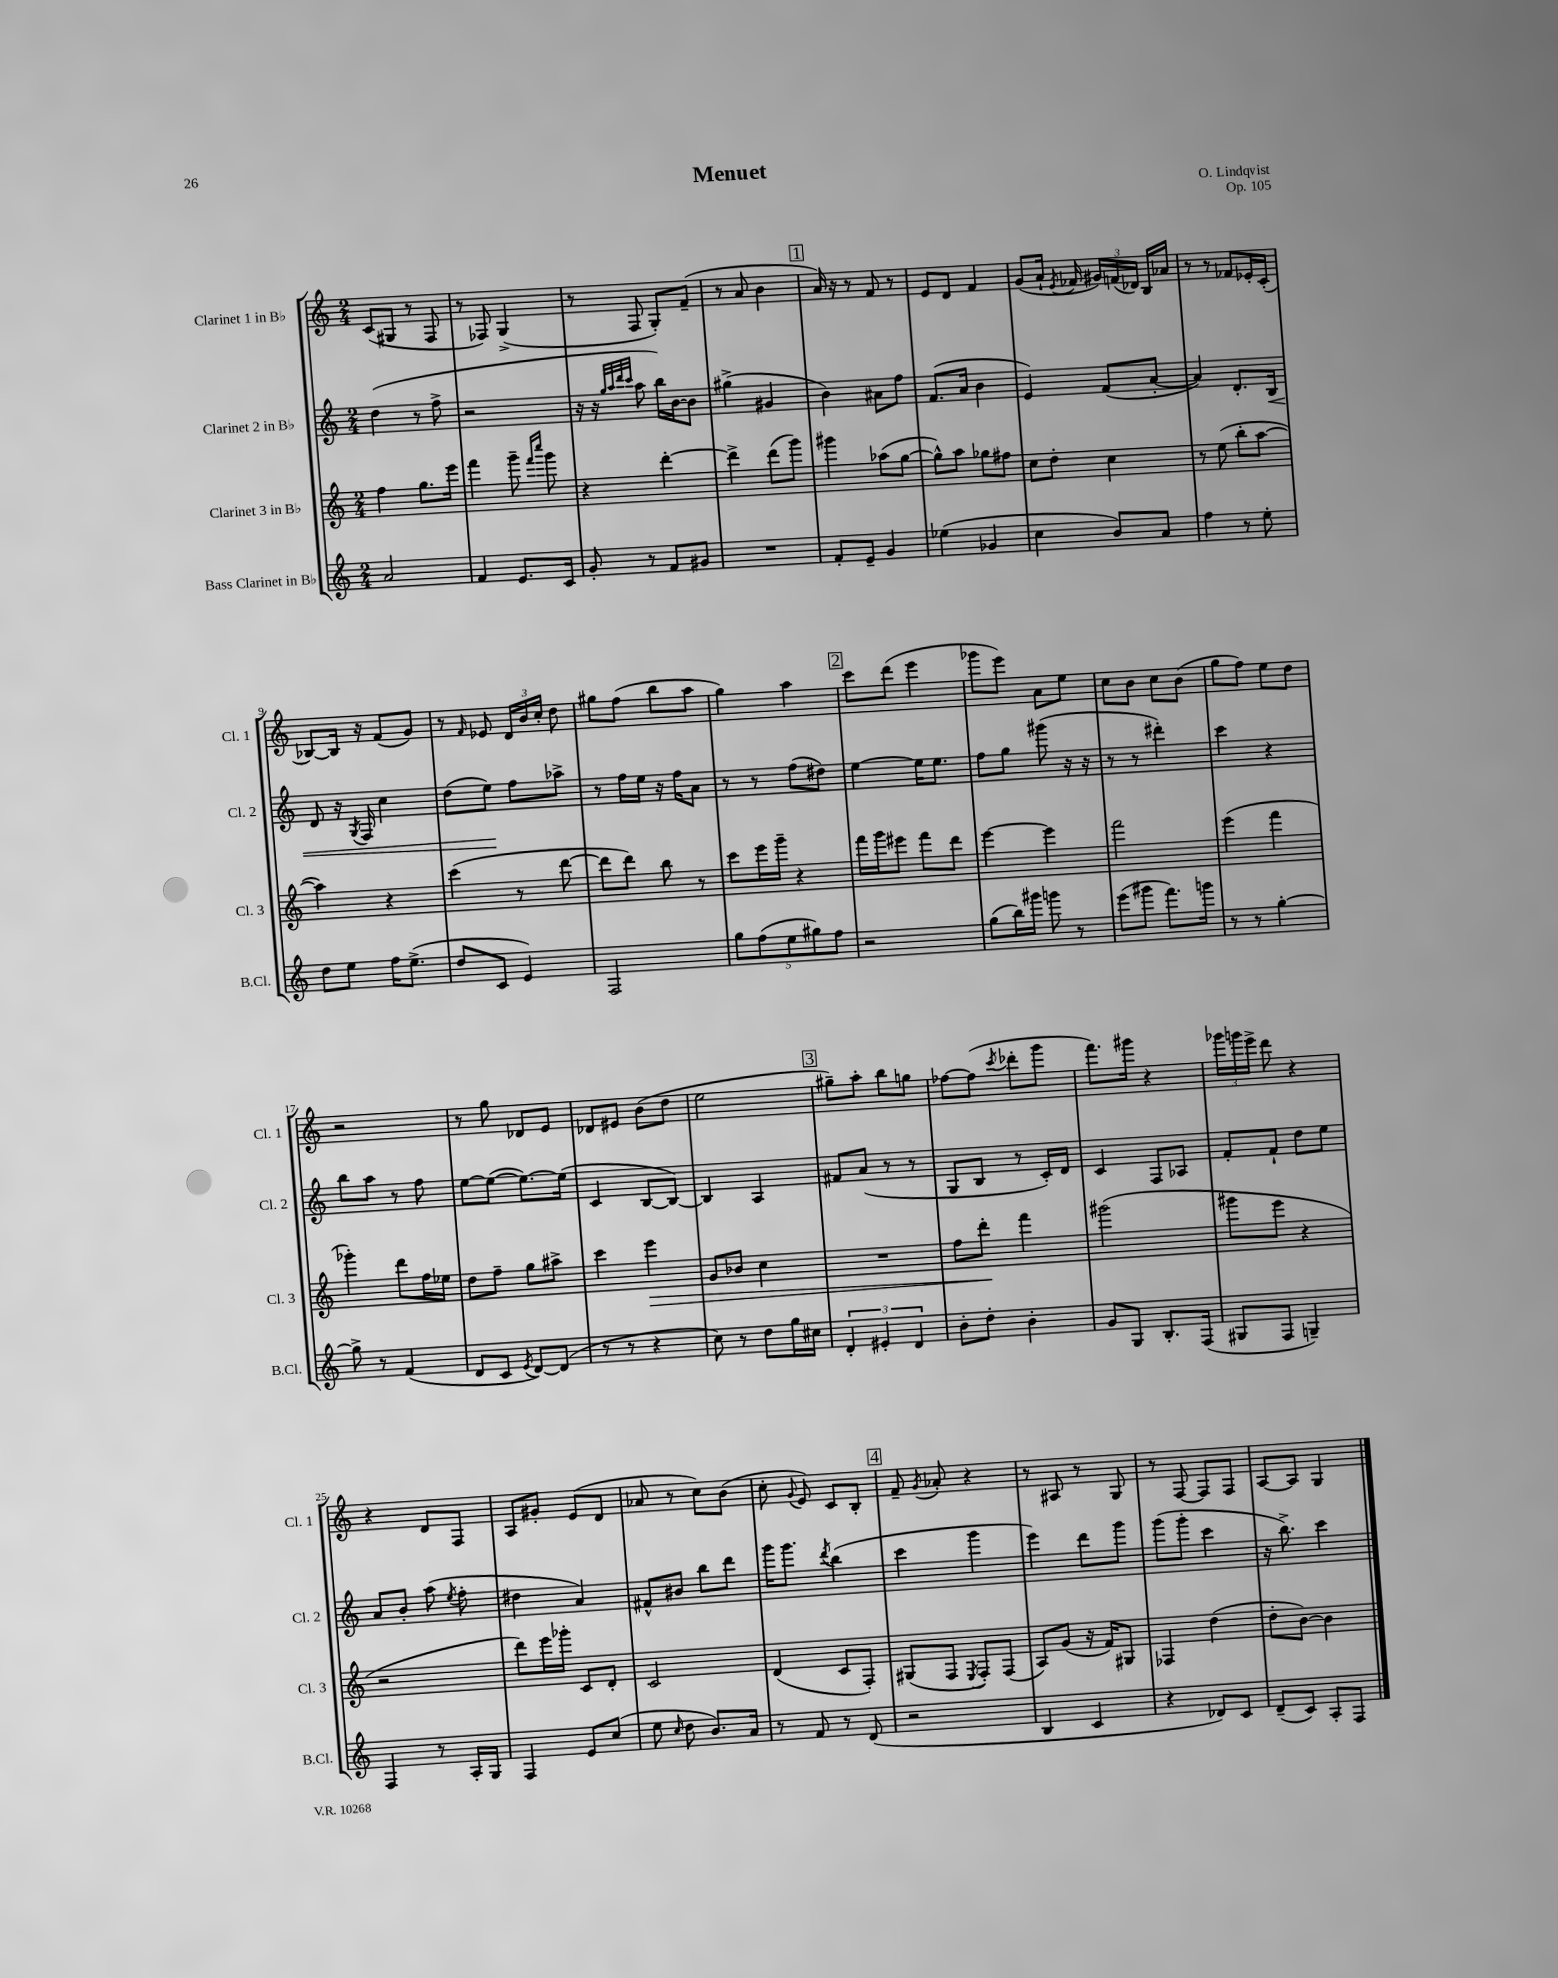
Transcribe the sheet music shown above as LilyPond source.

\header { title = "Menuet" composer = "O. Lindqvist" opus = "Op. 105" }
<<
\new StaffGroup <<
\new Staff = "s0" \with { instrumentName = "Clarinet 1 in Bb" shortInstrumentName = "Cl. 1" } {
    \clef treble \key c \major \numericTimeSignature \time 2/4
    \autoBeamOff c'8[( gis8] r8 f8 |
    r8 fes8) g4->( |
    r8 f8 g8[-.) f'8]--( |
    r8 a'8 b'4 |
    \mark \markup { \box "1" } a'16) r16 r8 f'8 r8 |
    e'8[ d'8] f'4 |
    g'8[( a'16]-! \acciaccatura { e'8 } fes'16 \tuplet 3/2 { gis'16[) f'16( des'16]) } b16[ aes'16] |
    r8 r8 fes'8[ ees'16-. c'16]-.( |
    bes8[~) bes16] r16 f'8[( g'8]) |
    r8 \grace { f'16 } ees'8 \tuplet 3/2 { d'16[ b'16 c''16]-. } d''8 |
    gis''8[ f''8]( b''8[ a''8] |
    g''4) a''4 |
    \mark \markup { \box "2" } c'''8[ d'''8]( e'''4 |
    ges'''8[ e'''8]) a'8[ e''8] |
    c''8[ b'8] c''8[ b'8]( |
    g''8[ f''8]) e''8[ d''8] |
    r2 |
    r8 g''8 des'8[ e'8] |
    des'8[ eis'8] b'8[( d''8] |
    e''2 |
    \mark \markup { \box "3" } gis''8[--) a''8]-. b''8[ g''8] |
    fes''8[~ fes''8]( \acciaccatura { c'''8 } des'''8[-. g'''8] |
    f'''8.[) gis'''16] r4 |
    \tuplet 3/2 { ges'''16[ g'''16 e'''16]-> } d'''8 r4 |
    r4 d'8[ f8] |
    a8[ gis'8]-. e'8[( d'8] |
    aes'8 r8 c''8[) b'8]( |
    c''8-. \appoggiatura { g'8 } e'8) c'8[ b8]-. |
    \mark \markup { \box "4" } f'8-- \acciaccatura { g'8 } aes'8-. r4 |
    r8 ais8 r8 g8 |
    r8 f8~ f8[ f8] |
    a8[~ a8] g4 \bar "|." |
}
\new Staff = "s1" \with { instrumentName = "Clarinet 2 in Bb" shortInstrumentName = "Cl. 2" } {
    \clef treble \key c \major \numericTimeSignature \time 2/4
    \autoBeamOff d''4( r8 f''8-> |
    r2 |
    r16 r16 \grace { g''32[ a''32 d'''32 c'''32] } a''8 b''16[) b'16~ b'8] |
    gis''4->( gis'4 |
    \mark \markup { \box "1" } b'4) ais'8[ f''8] |
    f'8.[( a'16] b'4 |
    e'4) f'8[( a'8]~-. |
    a'4) d'8.[-. b16]\< |
    d'8 r16 \acciaccatura { g8 } f16 c''4 |
    d''8[( e''8]\!) f''8[ aes''8]-> |
    r8 f''16[ e''16] r16 f''16[ a'8] |
    r8 r8 f''8[( dis''8]) |
    \mark \markup { \box "2" } e''4~ e''16[ e''8.] |
    f''8[ g''8] gis'''8( r16 r16 |
    r8 r8 dis'''4-.) |
    c'''4 r4 |
    b''8[ a''8] r8 f''8 |
    e''8[~ e''8]~( e''8.[~) e''16]( |
    c'4 b8[~ b8]~) |
    b4 a4 |
    \mark \markup { \box "3" } fis'8[ a'8]( r8 r8 |
    g8[ b8] r8 c'16[-.) d'16] |
    c'4 f8[ aes8] |
    f'8[-. f'8]-! d''8[ e''8] |
    a'8[ b'8]-. a''8( \acciaccatura { e''8 } f''8-. |
    dis''4 a'4) |
    fis'8[-^ bis'8] b''8[ d'''8] |
    g'''16[ g'''8.] \acciaccatura { d'''8 } b''4( |
    \mark \markup { \box "4" } c'''4 g'''4 |
    e'''4) d'''8[ g'''8] |
    g'''8[( g'''8]-. c'''4 |
    r16 b''8.->) c'''4 \bar "|." |
}
\new Staff = "s2" \with { instrumentName = "Clarinet 3 in Bb" shortInstrumentName = "Cl. 3" } {
    \clef treble \key c \major \numericTimeSignature \time 2/4
    \autoBeamOff f''4 g''8.[ e'''16] |
    f'''4 g'''8-- \grace { f'''16[ c''''16] } g'''8 |
    r4 d'''4~-. |
    d'''4-> d'''8[( g'''8]) |
    \mark \markup { \box "1" } gis'''4 aes''8[( g''8]~ |
    g''8[-^) a''8] ges''8[ fis''8] |
    c''8[ d''8]-. c''4 |
    r8 e''8( b''8[-. a''8]~ |
    a''4) r4 |
    c'''4( r8 d'''8~ |
    d'''8[ d'''8]) b''8 r8 |
    c'''8[ e'''16 g'''16]-- r4 |
    \mark \markup { \box "2" } f'''16[ g'''16 eis'''8] f'''8[ d'''8] |
    e'''4~ e'''4 |
    f'''2 |
    e'''4( f'''4 |
    ges'''4-.) d'''8[ f''16 ees''16] |
    d''8[ f''8]-- g''8[ ais''8]-> |
    c'''4 e'''4\> |
    g'8[ bes'8] c''4 |
    \mark \markup { \box "3" } R2 |
    f''8[ d'''8]-.\! f'''4 |
    gis'''2( |
    gis'''8[ e'''8] r4 |
    r2 |
    d'''8[) e'''16 ges'''16]-. c'8[ d'8]-. |
    c'2 |
    d'4( c'8[ f8]-.) |
    \mark \markup { \box "4" } gis8[( f8] \acciaccatura { e8 } f8[-.) f8]( |
    a8[) g'8]( r16 f'16[) gis8] |
    fes4 d''4( |
    d''8[-. b'8]~) b'4 \bar "|." |
}
\new Staff = "s3" \with { instrumentName = "Bass Clarinet in Bb" shortInstrumentName = "B.Cl." } {
    \clef treble \key c \major \numericTimeSignature \time 2/4
    \autoBeamOff a'2 |
    f'4 e'8.[ c'16] |
    g'8-. r8 f'8[ gis'8] |
    R2 |
    \mark \markup { \box "1" } f'8[-. e'8]-- g'4 |
    ees''4( ges'4 |
    c''4 b'8[) a'8] |
    f''4 r8 e''8-. |
    d''8[ e''8] f''16[ e''8.]->( |
    d''8[ c'8] e'4) |
    f2 |
    \tuplet 5/4 { g''8[ f''8( e''8 gis''8) f''8] } |
    \mark \markup { \box "2" } r2 |
    g''8[( b''16) gis'''16] g'''8 r8 |
    e'''8[( gis'''8] f'''8.[) g'''16] |
    r8 r8 g''4~-. |
    g''8-> r8 f'4( |
    d'8[ c'8] \acciaccatura { e'8 } d'8[~) d'8]( |
    r8 r8 r4 |
    c''8) r8 d''8[ g''16 cis''16] |
    \mark \markup { \box "3" } \tuplet 3/2 { d'4-. eis'4-. d'4 } |
    b'8[-. d''8]-. b'4-. |
    g'8[ g8] b8.[-. f16]( |
    gis8[ f8] g4--) |
    f4 r8 a16[-. g16] |
    f4 e'8[ c''8]( |
    e''8 \grace { c''16 } d''8 b'8.[) a'16] |
    r8 f'8 r8 d'8( |
    \mark \markup { \box "4" } r2 |
    b4 c'4 |
    r4 des'8[) c'8] |
    d'8[--( c'8]) a8[-. f8] \bar "|." |
}
>>
>>
